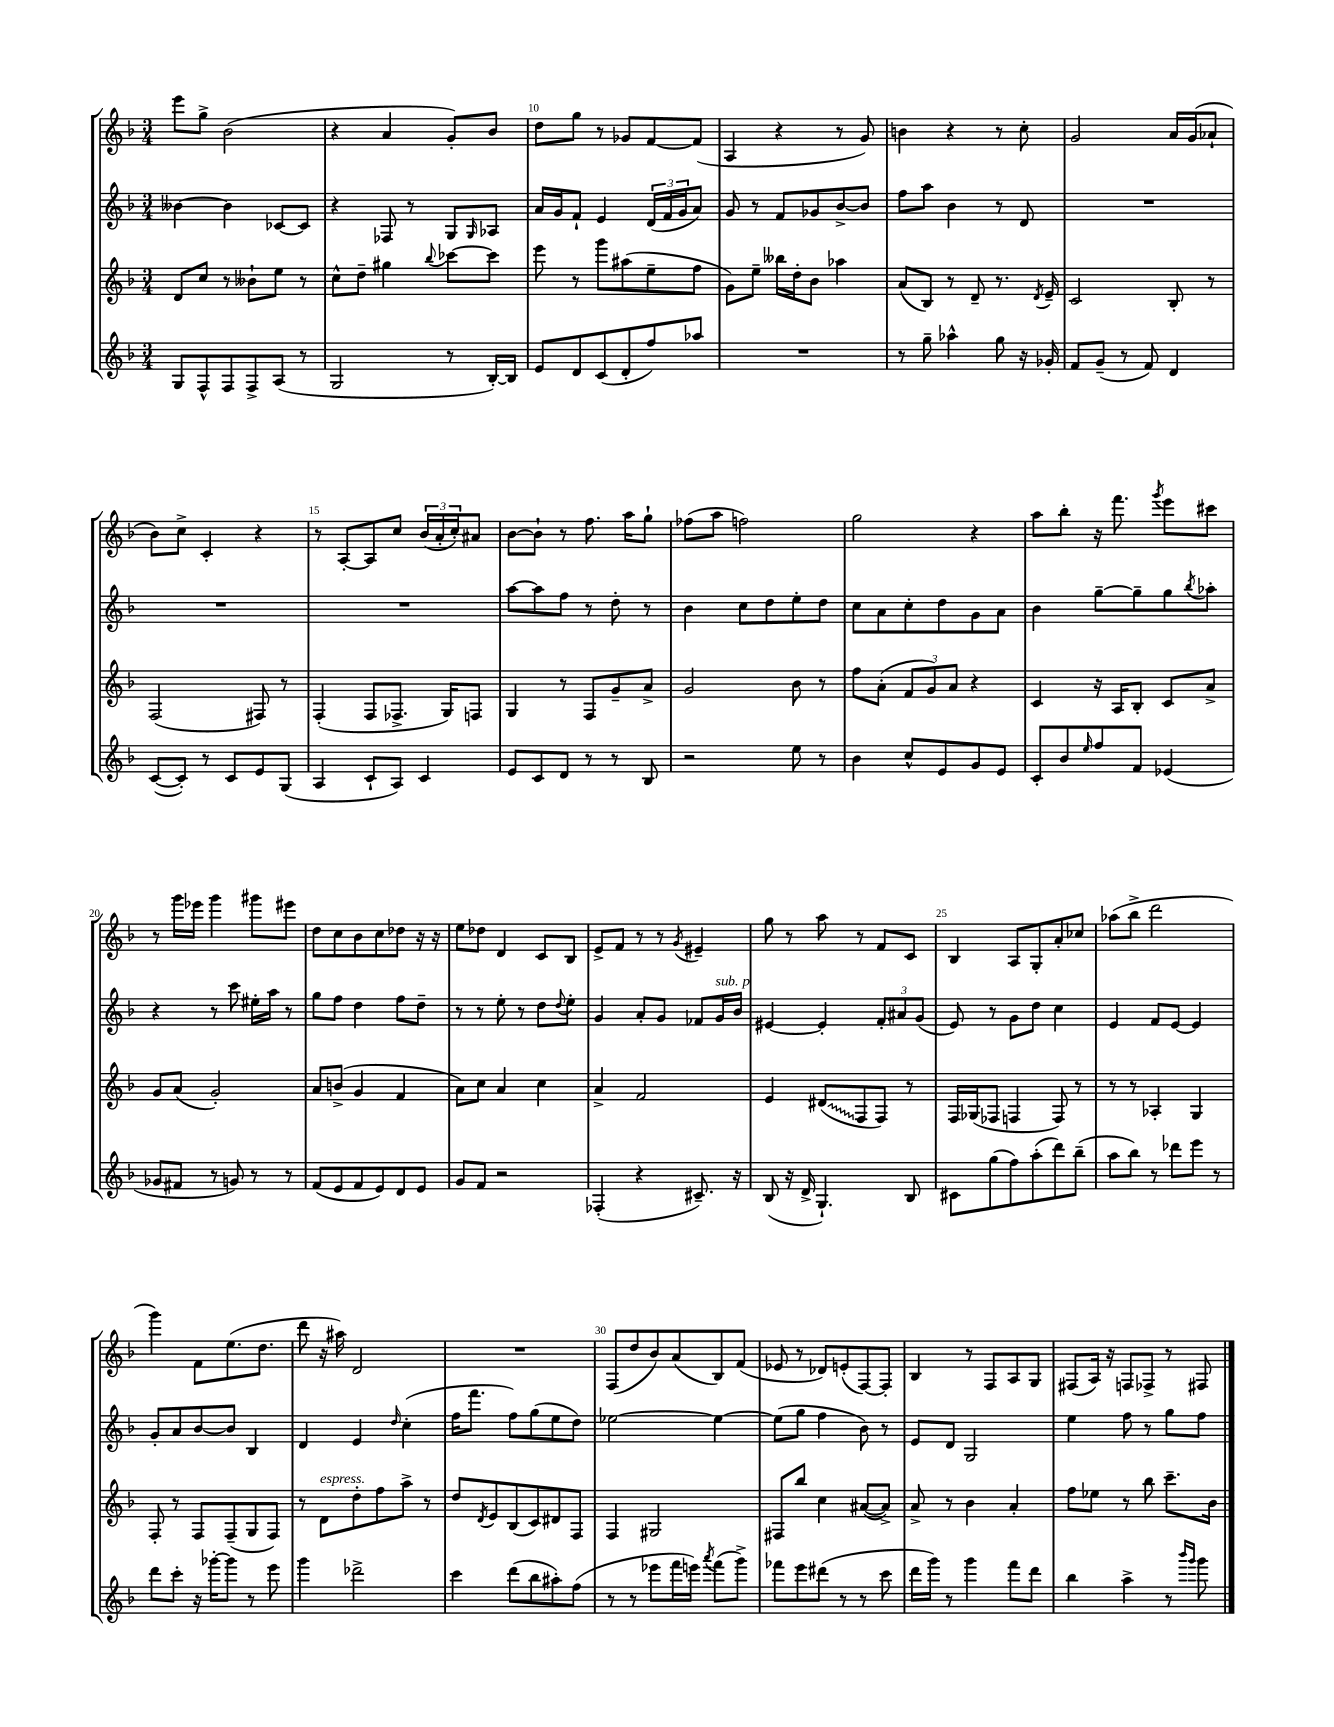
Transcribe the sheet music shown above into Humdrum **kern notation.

**kern	**kern	**kern	**kern
*staff4	*staff3	*staff2	*staff1
*clefG2	*clefG2	*clefG2	*clefG2
*k[b-]	*k[b-]	*k[b-]	*k[b-]
*M3/4	*M3/4	*M3/4	*M3/4
8G/L	8d/L	[4b--\	8eee\L
8F^^/	8cc/J	.	8gg^\J
8F/	8r	4b--\]	(2b-\
8F^/	8b--`\L	.	.
(8A/J	8ee\J	[8c-/L	.
8r	8r	8c-/]J	.
=	=	=	=
2G/	8cc^^\L	4r	4r
.	8dd~\J	.	.
.	4gg#\	8F-/	4a/
.	.	8r	.
.	8qqbb-/	.	.
8r	[8ccc-\L	8G/L	8g'/L)
.	.	16qqG/	.
[16B-'/LL)	8ccc-\]J	8A-/J	8b-/J
16B-/]JJ	.	.	.
=	=	=	=
8e/L	8eee\	16a/LL	8dd\L
.	.	16g/J	.
8d/	8r	8f`/J	8gg\J
(8c/	8ggg\L	4e/	8r
8d'/	(8aa#\	.	8g-/L
8ff/)	8ee~\	(24d/LL	[8f/
.	.	24f/	.
.	.	24g/J	.
8aa-/J	8ff\J	8a/J)	(8f/]J
=	=	=	=
2.r	8g\L)	8g/	4A/
.	8ee~\J	8r	.
.	16bb--\LL	8f/L	4r
.	16dd'\J	.	.
.	8b-\J	8g-/	.
.	4aa-\	[8b-^/	8r
.	.	8b-/]J	8g/)
=	=	=	=
8r	(8a/L	8ff\L	4b\
8gg~\	8B-/J)	8aa\J	.
4aa-^^\	8r	4b-\	4r
.	8d~/	.	.
8gg\	8.r	8r	8r
16r	.	8d/	8cc'\
.	8qd/	.	.
16g-'/	16e~/	.	.
=	=	=	=
8f/L	2c/	2.r	2g/
(8g~/J	.	.	.
8r	.	.	.
8f/)	.	.	.
4d/	8B-'/	.	16a/LL
.	.	.	(16g/J
.	8r	.	8a-`/J
=	=	=	=
([8c/L	(2F/	2.r	8b-\L)
8c'/]J)	.	.	8cc^\J
8r	.	.	4c'/
8c/L	.	.	.
8e/	8F#/)	.	4r
(8G/J	8r	.	.
=	=	=	=
4A/	(4F'/	2.r	8r
.	.	.	[8A'/L
8c`/L	8F/L	.	8A/]
8A/J)	8.F-^/J	.	8cc/J
4c/	.	.	(24b-/LL
.	.	.	24a'/
.	16G/LK)	.	.
.	.	.	24cc'/J)
.	8F/J	.	8a#/J
=	=	=	=
8e/L	4G/	[8aa\L	[8b-\L
8c/	.	8aa\]	8b-`\]J
8d/J	8r	8ff\J	8r
8r	8F/L	8r	8.ff\
8r	8g~/	8dd'\	.
.	.	.	16aa\LK
8B-/	8a^/J	8r	8gg`\J
=	=	=	=
2r	2g/	4b-\	(8ff-\L
.	.	.	8aa\J
.	.	8cc\L	2ff\)
.	.	8dd\	.
8ee\	8b-\	8ee'\	.
8r	8r	8dd\J	.
=	=	=	=
4b-\	8ff\L	8cc\L	2gg\
.	(8a'\J	8a\	.
8cc^^/L	12f/L	8cc'\	.
.	12g/)	.	.
8e/	.	8dd\	.
.	12a/J	.	.
8g/	4r	8g\	4r
8e/J	.	8a\J	.
=	=	=	=
8c'/L	4c/	4b-\	8aa\L
8b-/	.	.	8bb-'\J
16qqee/	.	.	.
8ff/	16r	[8gg~\L	16r
.	16A/LK	.	8.fff\
8f/J	8B-'/J	8gg~\]	.
.	.	.	8qggg/
(4e-/	8c/L	8gg\	8eee\L
.	.	8qbb-/	.
.	8a^/J	8aa-'\J	8ccc#\J
=	=	=	=
8g-/L	8g/L	4r	8r
8f#/J	(8a/J	.	16ggg\LL
.	.	.	16eee-\JJ
8r	2g'/)	8r	4ggg\
8g/)	.	8ccc\	.
8r	.	16ee#'\LL	8ggg#\L
.	.	16aa\JJ	.
8r	.	8r	8eee#\J
=	=	=	=
(8f/L	8a/L	8gg\L	8dd\L
8e/	(8b^/J	8ff\J	8cc\
8f/	4g/	4dd\	8b-\
8e/)	.	.	8cc\
8d/	4f/	8ff\L	8dd-\J
8e/J	.	8dd~\J	16r
.	.	.	16r
=	=	=	=
8g/L	8a\L)	8r	8ee\L
8f/J	8cc\J	8r	8dd-\J
2r	4a/	8ee'\	4d/
.	.	8r	.
.	4cc\	8dd\L	8c/L
.	.	8qqdd/	.
.	.	8ee'\J	8B-/J
=	=	=	=
(4F-'/	4a^/	4g/	8e^/L
.	.	.	8f/J
4r	2f/	8a'/L	8r
.	.	8g/J	8r
.	.	.	8qg/
8.c#~/)	.	8f-/L	4e#~/
.	.	16g/L	.
16r	.	16b-/JJ	.
=	=	=	=
(8B-/	4e/	[4e#/	8gg\
16r	.	.	8r
16d^/	.	.	.
4.G`/)	(8d#/L	4e#'/]	8aa\
.	8F/	.	8r
.	8F/J)	12f'/L	8f/L
.	.	12a#/	.
8B-/	8r	.	8c/J
.	.	(12g/J	.
=	=	=	=
8c#\L	16F/LL	8e/)	4B-/
.	(16G-/J	.	.
(8gg\	8F-/J	8r	.
8ff\)	4F/	8g\L	8A/L
(8aa'\	.	8dd\J	8G'/
8ddd\)	8F/)	4cc\	8a'/
(8bb-~\J	8r	.	8cc-/J
=	=	=	=
8aa\L	8r	4e/	(8aa-\L
8bb-\J)	8r	.	8bb-^\J
8r	4A-'/	8f/L	2ddd\
8ddd-\L	.	[8e/J	.
8eee\J	4G/	4e/]	.
8r	.	.	.
=	=	=	=
8ddd\L	8F'/	8g'/L	4ggg\)
8ccc'\J	8r	8a/	.
16r	8F/L	[8b-/	8f\L
[16ggg-'\LK	.	.	.
8ggg-\]J	(8F~/	8b-/]J	(8.ee\
8r	8G/	4B-/	.
.	.	.	8.dd\J
8eee\	8F/J)	.	.
=	=	=	=
4ggg\	8r	4d/	8ddd\
.	8d\L	.	16r
.	.	.	16aa#\)
2ddd-^\	8dd'\	4e/	2d/
.	8ff\	.	.
.	.	16qqdd/	.
.	8aa^\J	(4cc'\	.
.	8r	.	.
=	=	=	=
4ccc\	8dd/L	16ff\LK	2.r
.	.	8.fff\J	.
.	8qd/	.	.
.	8e/	.	.
(8ddd\L	(8B-/	8ff\L)	.
8bb-\	8c/)	(8gg\	.
8aa#'\)	8d#/	8ee\	.
(8ff\J	8F/J	8dd\J)	.
=	=	=	=
8r	4F/	[2ee-\	(8F/L
8r	.	.	8dd/
8eee-\L	2G#/	.	8b-/)
16fff\L	.	.	(8a/
16eee\JJ)	.	.	.
8qaaa/	.	.	.
(8fff\L	.	4ee-\_	8B-/)
8ggg^\J)	.	.	(8f/J
=	=	=	=
8fff-\L	8F#/L	(8ee-\]L	8e-/
8eee\	8bb-/J	8gg\J	8r
(8ddd#\J	4cc\	4ff\	8d-/L)
8r	.	.	(8e'/
8r	([8a#/L	8b-\)	[8F/)
8ccc\	8a#^/]J)	8r	8F'/]J
=	=	=	=
16ddd\LL	8a^/	8e/L	4B-/
16ggg\JJ)	.	.	.
8r	8r	8d/J	.
4ggg\	4b-\	2G/	8r
.	.	.	8F/L
8fff\L	4a'/	.	8A/
8ddd\J	.	.	8G/J
=	=	=	=
4bb-\	8ff\L	4ee\	(8F#/L
.	8ee-\J	.	16A/Jk)
.	.	.	16r
4aa^\	8r	8ff\	8F/L
.	8bb-\	8r	8F-^/J
8r	8.ccc~\L	8gg\L	8r
16qqbbb-/LL	.	.	.
16qqggg/JJ	.	.	.
8ggg\	.	8ff\J	8F#/
.	16b-\Jk	.	.
==	==	==	==
*-	*-	*-	*-
